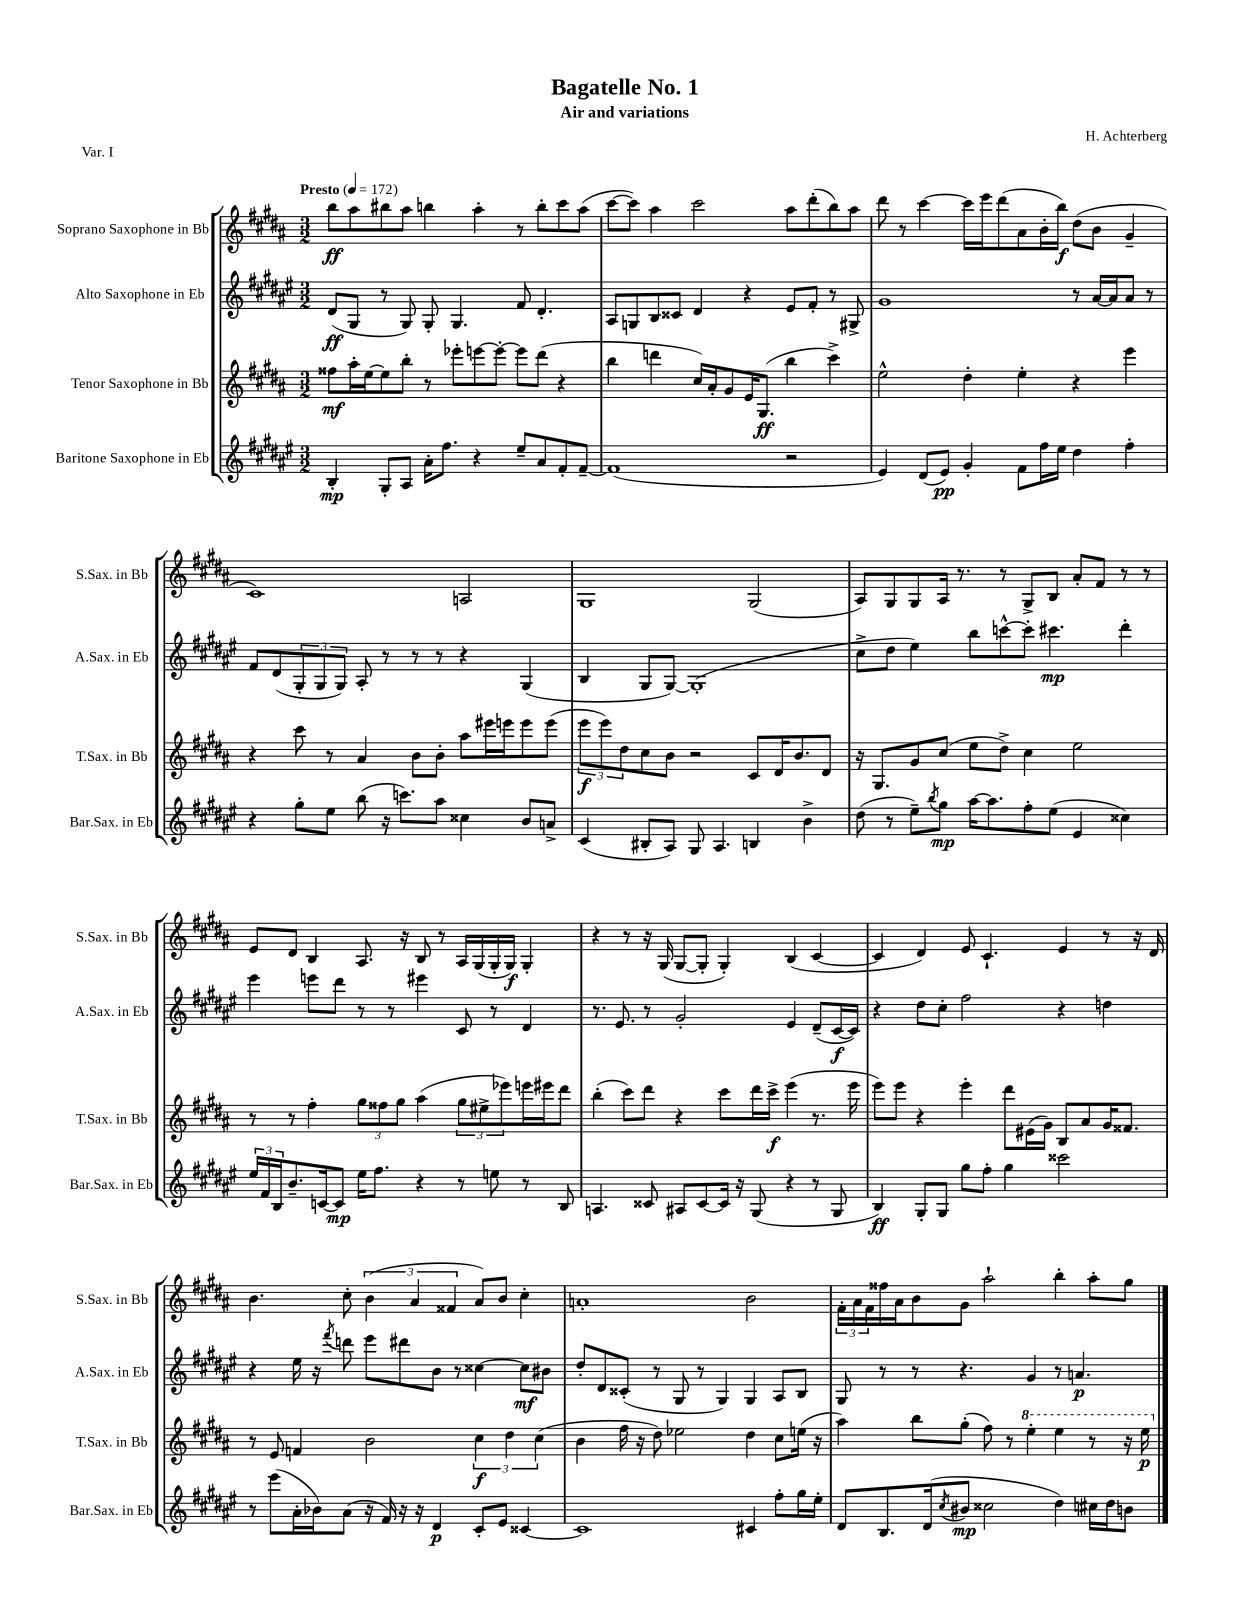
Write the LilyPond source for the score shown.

\header { title = "Bagatelle No. 1" composer = "H. Achterberg" subtitle = "Air and variations" piece = "Var. I" }
<<
\new StaffGroup <<
\new Staff = "s0" \with { instrumentName = "Soprano Saxophone in Bb" shortInstrumentName = "S.Sax. in Bb" } {
    \clef treble \key b \major \numericTimeSignature \time 3/2 \tempo "Presto" 4 = 172
    b''8\ff ais''8 bis''8 ais''8 b''4 ais''4-. r8 b''8-. cis'''8 ais''8( |
    cis'''8~ cis'''8) ais''4 cis'''2 ais''8 dis'''8-.( b''8) ais''8 |
    dis'''8 r8 cis'''4~ cis'''16 e'''16 dis'''8( ais'8 b'16-. b''16\f) dis''8( b'8 gis'4-- |
    cis'1) a2 |
    gis1 gis2( |
    ais8) gis8 gis8 ais16 r8. r8 gis8-> b8 ais'8-. fis'8 r8 r8 |
    e'8 dis'8 b4 ais8. r16 b8 r8 ais16 gis16( gis16-. gis16\f) gis4-. |
    r4 r8 r16 gis16( gis8~ gis8-. gis4-.) b4( cis'4~ |
    cis'4 dis'4) e'8 cis'4.-! e'4 r8 r16 dis'16 |
    b'4. cis''8-. \tuplet 3/2 { b'4( ais'4 fisis'4 } ais'8) b'8 cis''4-. |
    a'1-. b'2 |
    \tuplet 3/2 { fis'16-. ais'16 fis'16 } fisis''16 ais'16 b'8 gis'8 ais''2-! b''4-. ais''8-. gis''8 \bar "|." |
}
\new Staff = "s1" \with { instrumentName = "Alto Saxophone in Eb" shortInstrumentName = "A.Sax. in Eb" } {
    \clef treble \key fis \major \numericTimeSignature \time 3/2
    dis'8\ff( gis8 r8 gis8) gis8-. gis4. fis'8 dis'4.-. |
    ais8 g8 b8 cisis'8 dis'4 r4 eis'8 fis'8-. r8 gis8-> |
    gis'1 r8 ais'16~ ais'16 ais'8 r8 |
    fis'8 dis'8( \tuplet 3/2 { gis8-. gis8 gis8) } ais8-. r8 r8 r8 r4 gis4( |
    b4 gis8 gis8~) gis1-.( |
    cis''8-> dis''8 eis''4) b''8 c'''8~-^ c'''8-. cis'''4.\mp dis'''4-. |
    eis'''4 e'''8 dis'''8 r8 r8 eis'''4 cis'8 r8 dis'4 |
    r8. eis'8. r8 gis'2-. eis'4 dis'8--( cis'16~\f cis'16) |
    r4 dis''8 cis''8-. fis''2 r4 d''4 |
    r4 eis''16 r16 \acciaccatura { fis'''8 } d'''8 eis'''8 dis'''8 b'8 r8 cisis''4~ cisis''8\mf bis'8 |
    dis''8-. dis'8 cisis'8-.( r8 gis8 r8 gis4) gis4 ais8 b8 |
    gis8 r8 r8 r4. gis'4 r8 a'4.\p \bar "|." |
}
\new Staff = "s2" \with { instrumentName = "Tenor Saxophone in Bb" shortInstrumentName = "T.Sax. in Bb" } {
    \clef treble \key b \major \numericTimeSignature \time 3/2
    fisis''8\mf ais''16-. e''16~ e''8 b''8-. r8 ees'''8-. e'''8~ e'''8~-. e'''8 dis'''8( r4 |
    b''4 d'''4 cis''16) ais'16-. gis'8 e'16 gis8.\ff( b''4 cis'''4->) |
    e''2-^ dis''4-. e''4-. r4 e'''4 |
    r4 cis'''8 r8 ais'4 b'8 b'8-. ais''8 eis'''16 e'''16 e'''8 e'''8( |
    \tuplet 3/2 { e'''8\f e'''8) dis''8 } cis''8 b'8 r2 cis'8 dis'16 b'8. dis'8 |
    r16 gis8. gis'8 cis''8( e''8 dis''8->) cis''4 e''2 |
    r8 r8 fis''4-. \tuplet 3/2 { gis''8 fisis''8 gis''8 } ais''4( \tuplet 3/2 { gis''8 eis''8-> ees'''8) } e'''16 eis'''16 dis'''8 |
    b''4-.( cis'''8) dis'''8 r4 cis'''8 dis'''16 cis'''16->\f e'''4( r8. e'''16 |
    e'''8) e'''8 r4 e'''4-. dis'''8 eis'16( gis'16) b8 ais'8 gis'16 fisis'8. |
    r8 e'8 f'4 b'2 \tuplet 3/2 { cis''4\f dis''4 cis''4( } |
    b'4 fis''16 r16 dis''8) ees''2 dis''4 cis''8 e''16( r16 |
    ais''4) b''8 gis''8-.( fis''8) r8 \ottava #1 e'''4-. e'''4 r8 r16 e'''16\p \ottava #0 \bar "|." |
}
\new Staff = "s3" \with { instrumentName = "Baritone Saxophone in Eb" shortInstrumentName = "Bar.Sax. in Eb" } {
    \clef treble \key fis \major \numericTimeSignature \time 3/2
    b4-.\mp gis8-. ais8 ais'16-. fis''8. r4 eis''8-- ais'8 fis'8-. fis'8~-- |
    fis'1( r2 |
    eis'4) dis'8( eis'8\pp) gis'4-. fis'8 fis''16 eis''16 dis''4 fis''4-. |
    r4 gis''8-. eis''8 b''8( r16 c'''8.) ais''8 cisis''4 b'8 a'8-> |
    cis'4( bis8-. ais8) gis8 ais4. b4 b'4-> |
    dis''8( r8 eis''8--) \acciaccatura { b''8 } gis''8\mp ais''16~ ais''8. fis''8-. eis''8( eis'4 cisis''4) |
    \tuplet 3/2 { eis''16 fis'16 b16 } b'8.-- c'16~ c'8\mp eis''16 fis''8. r4 r8 e''8 r8 b8 |
    a4. cisis'8 ais8 cisis'8~ cisis'16 r16 gis8( r4 r8 gis8 |
    b4\ff) gis8-. gis8 gis''8 fis''8-. gis''4 cisis'''2 |
    r8 eis'''8( ais'16-. bes'16) ais'8( r16 fis'16) r16 r16 dis'4\p cis'8-. eis'8 cisis'4~ |
    cisis'1 cis'4 fis''8-. gis''16 eis''16-. |
    dis'8 b8. dis'16( \acciaccatura { cis''8 } bis'8\mp cisis''2 dis''4) cis''16 dis''16 b'8 \bar "|." |
}
>>
>>
\layout { \context { \Score \remove "Bar_number_engraver" } }
